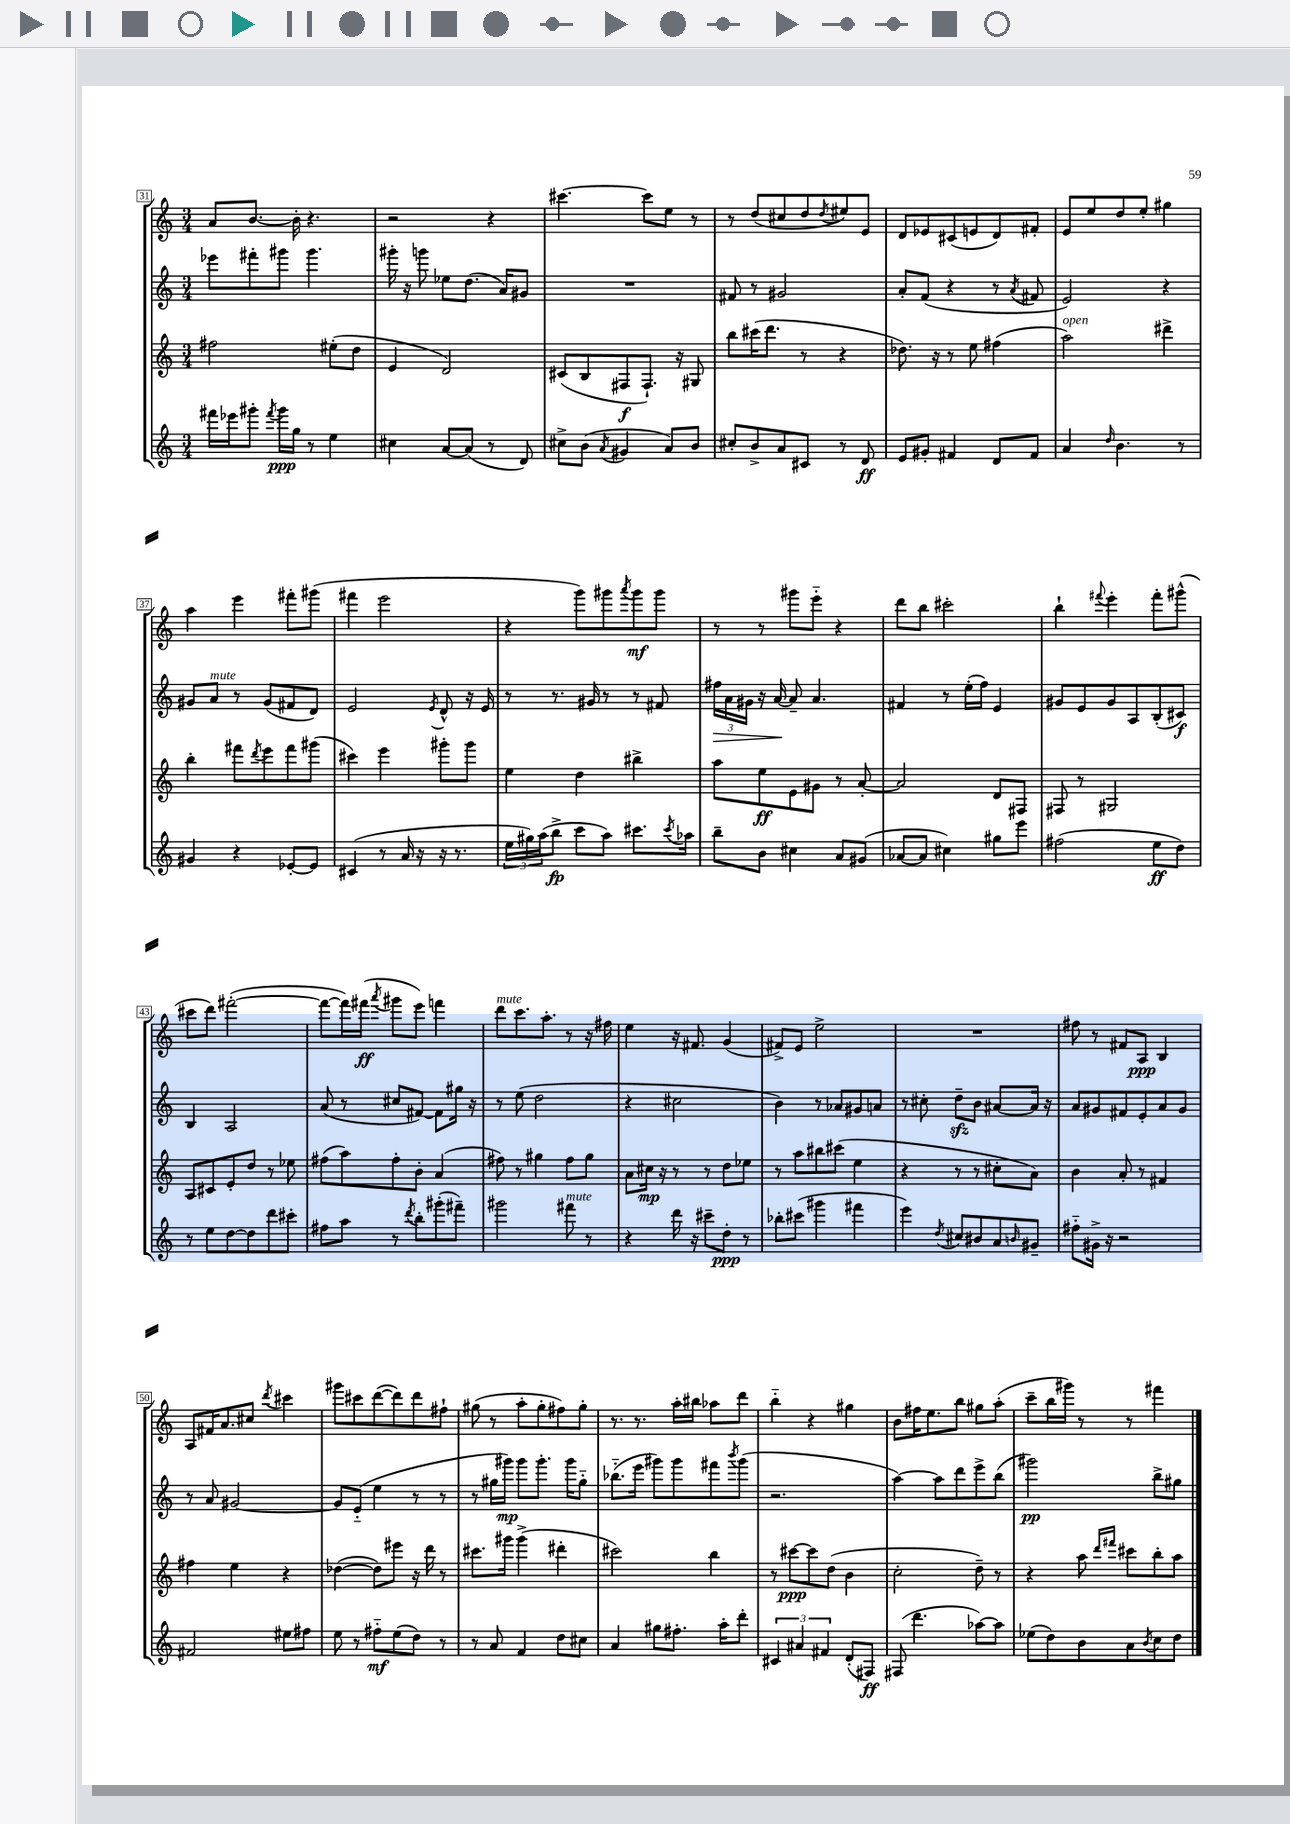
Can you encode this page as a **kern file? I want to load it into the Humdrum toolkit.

**kern	**dynam	**kern	**dynam	**kern	**dynam	**kern	**dynam
*part4	*part4	*part3	*part3	*part2	*part2	*part1	*part1
*staff4	*staff4	*staff3	*staff3	*staff2	*staff2	*staff1	*staff1
*clefG2	*	*clefG2	*	*clefG2	*	*clefG2	*
*k[]	*	*k[]	*	*k[]	*	*k[]	*
*M3/4	*	*M3/4	*	*M3/4	*	*M3/4	*
=31	=31	=31	=31	=31	=31	=31	=31
16fff#X\LL	.	2ff#X\	.	8eee-X\L	.	8a/L	.
16eee-X\J	.	.	.	.	.	.	.
8ggg#X'\J	.	.	.	8fff#X'\	.	[8.b/J	.
8qfff#/	.	.	.	.	.	.	.
16ggg#\LL	ppp	.	.	8ggg#X\J	.	.	.
16gg\JJ	.	.	.	.	.	16b'\]	.
8r	.	.	.	4.ggg#\	.	4.r	.
4ee\	.	(8ee#X'\L	.	.	.	.	.
.	.	8dd\J	.	.	.	.	.
=32	=32	=32	=32	=32	=32	=32	=32
4cc#X\	.	4e/	.	16ggg#X'\	.	2r	.
.	.	.	.	16r	.	.	.
.	.	.	.	8gggn\	.	.	.
[8a/L	.	2d/)	.	8ee-X\L	.	.	.
(8a/J]	.	.	.	(8.dd\J	.	.	.
8r	.	.	.	.	.	4r	.
.	.	.	.	16a/KL)	.	.	.
8d/)	.	.	.	8g#X/J	.	.	.
=33	=33	=33	=33	=33	=33	=33	=33
8cc#X^\L	.	(8c#X/L	.	2.r	.	[4.ccc#X\	.
(8b\J	.	8B/	.	.	.	.	.
8qa/	.	.	.	.	.	.	.
4g#X/	.	8F#X/	f	.	.	.	.
.	.	8.F#`/J)	.	.	.	8ccc#\L]	.
8a/L)	.	.	.	.	.	8ee\J	.
.	.	16r	.	.	.	.	.
8b/J	.	8G#X/	.	.	.	8r	.
=34	=34	=34	=34	=34	=34	=34	=34
8cc#X'/L	.	8bb\L	.	8f#X/	.	8r	.
8b^/	.	(16ccc#X\K	.	8r	.	(8dd/L	.
.	.	8.ddd\J	.	.	.	.	.
8a/	.	.	.	2g#X/	.	8cc#X/	.
8c#X/J	.	8r	.	.	.	8dd/	.
.	.	.	.	.	.	8qdd/	.
8r	.	4r	.	.	.	8ee#X/)	.
8d/	ff	.	.	.	.	8e/J	.
=35	=35	=35	=35	=35	=35	=35	=35
8e/L	.	8.dd-X\)	.	8a'/L	.	8d/L	.
8g#X'/J	.	.	.	(8f/J	.	8e-X/	.
.	.	16r	.	.	.	.	.
4f#X/	.	8r	.	4r	.	(8c#X/	.
.	.	8ee\	.	.	.	8en/	.
8d/L	.	(4ff#X\	.	8r	.	8d/)	.
.	.	.	.	8qa/	.	.	.
8f#/J	.	.	.	8f#X/	.	8f#X'/J	.
=36	=36	=36	=36	=36	=36	=36	=36
!	!	!LO:TX:a:i:t=open	!	!	!	!	!
4a/	.	2aa\)	.	2e/)	.	8e/L	.
.	.	.	.	.	.	8ee/	.
16qqdd/	.	.	.	.	.	.	.
4.b\	.	.	.	.	.	8dd/	.
.	.	.	.	.	.	8ee'/J	.
.	.	4ddd#X^\	.	4r	.	4gg#X\	.
8r	.	.	.	.	.	.	.
!!LO:LB:g=z
=37	=37	=37	=37	=37	=37	=37	=37
4g#X/	.	4bb'\	.	8g#X/L	.	4aa\	.
!	!	!	!	!LO:TX:a:i:t=mute	!	!	!
.	.	.	.	8a/J	.	.	.
4r	.	8fff#X\L	.	8r	.	4eee\	.
.	.	8qddd/	.	.	.	.	.
.	.	8eee\	.	(8g#/L	.	.	.
[8e-X'/L	.	8fff#\	.	8f#X/	.	8fff#X'\L	.
8e-/J]	.	(8ggg#X\J	.	8d/J)	.	(8ggg#X\J	.
=38	=38	=38	=38	=38	=38	=38	=38
(4c#X/	.	4ccc#X\)	.	2e/	.	4fff#X\	.
8r	.	4eee\	.	.	.	2eee\	.
16a/	.	.	.	.	.	.	.
16r	.	.	.	.	.	.	.
.	.	.	.	8qe/	.	.	.
16r	.	8ggg#X'\L	.	8d^^/	.	.	.
8.r	.	.	.	.	.	.	.
.	.	8ggg#\J	.	16r	.	.	.
.	.	.	.	16e/	.	.	.
=39	=39	=39	=39	=39	=39	=39	=39
24ee\LL	.	4ee\	.	8r	.	4r	.
24gg#X\)	.	.	.	.	.	.	.
(24aa\J	.	.	.	.	.	.	.
8bb^\J	fp	.	.	8.r	.	.	.
8ccc\L	.	4dd\	.	.	.	8ggg\L)	.
.	.	.	.	16g#X/	.	.	.
8aa\J)	.	.	.	8r	.	8ggg#X\	.
.	.	.	.	.	.	8qaaa/	.
8.ccc#X\L	.	4bb#X^\	.	8r	.	8ggg#\	mf
.	.	.	.	8f#X/	.	8ggg#\J	.
8qccc#/	.	.	.	.	.	.	.
16aa-X\Jk	.	.	.	.	.	.	.
=40	=40	=40	=40	=40	=40	=40	=40
!	!	!	!	!	!LO:HP:b	!	!
8bb~\L	.	8aa\L	.	24ff#X\LL	>	8r	.
.	.	.	.	24a\	.	.	.
.	.	.	.	24g#X\JJ	.	.	.
8b\J	.	8ee\	ff	16r	.	8r	.
.	.	.	.	[16a/	.	.	.
4cc#X\	.	8e\	.	8a~/]	]	8ggg#X\L	.
.	.	8g#X\J	.	4.a/	.	8eee\J	.
8a/L	.	8r	.	.	.	4r	.
(8g#X/J	.	[8a'/	.	.	.	.	.
=41	=41	=41	=41	=41	=41	=41	=41
[8a-X/L	.	2a/]	.	4f#X/	.	8ddd\L	.
8a-/J]	.	.	.	.	.	8bb\J	.
4cc#X\)	.	.	.	8r	.	2ccc#X'\	.
.	.	.	.	(16ee'\LL	.	.	.
.	.	.	.	16ff\JJ)	.	.	.
8gg#X\L	.	8d/L	.	4e/	.	.	.
8eee\J	.	8F#X/J	.	.	.	.	.
=42	=42	=42	=42	=42	=42	=42	=42
(2ff#X\	.	8F#X/	.	8g#X/L	.	4bb`\	.
.	.	8r	.	8e/	.	.	.
.	.	.	.	.	.	8qqfff#X/	.
.	.	2G#X/	.	8g#/	.	4eee'\	.
.	.	.	.	8A/	.	.	.
8ee\L	ff	.	.	(8B'/	.	8fff#'\L	.
8dd\J)	.	.	.	8c#X/J)	f	(8ggg#X^^\J	.
!!LO:LB:g=z
=43	=43	=43	=43	=43	=43	=43	=43
8r	.	8A/L	.	4B/	.	8ccc#X\L	.
8ee\L	.	8c#X/	.	.	.	8ddd\J)	.
[8dd\	.	8e'/	.	2A/	.	([2fff#X'\	.
8dd\]	.	8dd/J	.	.	.	.	.
8ddd\	.	8r	.	.	.	.	.
8ccc#X'\J	.	8ee-X\	.	.	.	.	.
=44	=44	=44	=44	=44	=44	=44	=44
8ff#X\L	.	(8ff#X\L	.	(8a/	.	8fff#\L_	.
8aa\J	.	8aa\)	.	8r	.	16fff#\L])	.
.	.	.	.	.	.	(16fff#X\JJ	ff
.	.	.	.	.	.	8qaaa/	.
8r	.	8ff#'\	.	8cc#X/L	.	8ggg#X\L	.
8qddd/	.	.	.	.	.	.	.
8bb'\L	.	8b'\J	.	[8f#X/J)	.	8eee\J)	.
(8ggg#X'\	.	(4a/	.	8f#\L]	.	4fffn\	.
8fff#X~\J)	.	.	.	16gg#X\Jk	.	.	.
.	.	.	.	16r	.	.	.
=45	=45	=45	=45	=45	=45	=45	=45
!	!	!	!	!	!	!LO:TX:a:i:t=mute	!
2ggg#X\	.	8ff#X\)	.	8r	.	8ddd\L	.
.	.	8r	.	(8ee\	.	8.ccc\	.
.	.	4gg#X\	.	2dd\	.	.	.
.	.	.	.	.	.	8.aa'\J	.
!LO:TX:a:i:t=mute	!	!	!	!	!	!	!
8fff#X\	.	8ff#\L	.	.	.	8r	.
8r	.	8gg#\J	.	.	.	16r	.
.	.	.	.	.	.	16ff#X\	.
=46	=46	=46	=46	=46	=46	=46	=46
4r	.	8a\L	.	4r	.	4ee\	.
.	.	16cc#X\Jk	mp	.	.	.	.
.	.	16r	.	.	.	.	.
16ddd\	.	8r	.	2cc#X\	.	16r	.
16r	.	.	.	.	.	8.f#X/	.
8ccc#X~\L	.	8r	.	.	.	.	.
8dd'\J	ppp	8dd\L	.	.	.	(4g/	.
8r	.	8ee-X\J	.	.	.	.	.
=47	=47	=47	=47	=47	=47	=47	=47
8bb-X'\L	.	8r	.	4b\)	.	8f#X^/L)	.
(8ccc#X\J	.	8aa\L	.	.	.	8e/J	.
4ggg#X\	.	8bb#X\	.	8r	.	2ee^\	.
.	.	(8ccc#X\J	.	8a-X/L	.	.	.
4fff#X\	.	4ee\	.	8g#X/	.	.	.
.	.	.	.	8an/J	.	.	.
=48	=48	=48	=48	=48	=48	=48	=48
4eee\)	.	4r	.	8r	.	2.r	.
.	.	.	.	8cc#X'\	.	.	.
8qdd/	.	.	.	.	.	.	.
8cc#X/L	.	8r	.	8ddzz~\L	.	.	.
8b#X/	.	8r	.	8b\J	.	.	.
8a/	.	8cc#X'\L	.	[8a#X/L	.	.	.
16qqbn/	.	.	.	.	.	.	.
8g#X~/J	.	8a\J)	.	16a#/Jk]	.	.	.
.	.	.	.	16r	.	.	.
=49	=49	=49	=49	=49	=49	=49	=49
8ff#X\L	.	4b\	.	8a/L	.	8ff#X\	.
16g#X^\Jk	.	.	.	8g#X/	.	8r	.
16r	.	.	.	.	.	.	.
2r	.	8a'/	.	8f#X/	.	8f#X/L	.
.	.	8r	.	8e'/	.	8A/J	ppp
.	.	4f#X/	.	8a/	.	4B/	.
.	.	.	.	8g#/J	.	.	.
!!LO:LB:g=z
=50	=50	=50	=50	=50	=50	=50	=50
2f#X/	.	4ff#X\	.	8r	.	8A/L	.
.	.	.	.	8a/	.	16f#X/K	.
.	.	.	.	.	.	8.a/	.
.	.	4ee\	.	[2g#X/	.	.	.
.	.	.	.	.	.	8cc#X/J	.
.	.	.	.	.	.	8qddd/	.
8ee#X\L	.	4r	.	.	.	4ccc#X\	.
8ff#X\J	.	.	.	.	.	.	.
=51	=51	=51	=51	=51	=51	=51	=51
8ee\	.	([4dd-X\	.	8g#/L]	.	8ggg#X\L	.
8r	.	.	.	(8e/J	.	8ccc#X\	.
8ff#X\L	mf	8dd-\L])	.	4ee\	.	([8ddd\	.
(8ee\	.	8eee#X\J	.	.	.	8ddd\])	.
8dd\J)	.	16r	.	8r	.	8ddd\	.
.	.	16ddd\	.	.	.	.	.
8r	.	8r	.	8r	.	8ff#X`\J	.
=52	=52	=52	=52	=52	=52	=52	=52
8r	.	8.ccc#X\L	.	8r	.	(8gg#X\	.
8a/	.	.	.	16gg#X\LL	.	8r	.
.	.	16ggg#X\Jk	.	16ggg#X\JJ)	mp	.	.
4f/	.	(4ggg#^\	.	8ggg#\L	.	8aa'\L	.
.	.	.	.	8.ggg#'\J	.	8gg#'\	.
8dd\L	.	4ddd#X'\	.	.	.	8ff#X\)	.
.	.	.	.	16ggg#\KL	.	.	.
8cc#X\J	.	.	.	8gg#\J	.	8gg#'\J	.
=53	=53	=53	=53	=53	=53	=53	=53
4a/	.	2ccc#X\)	.	(8.bb-X\L	.	8.r	.
.	.	.	.	16eee\Jk	.	8.r	.
8gg#X\L	.	.	.	8ggg#X\L)	.	.	.
8.ff#X'\J	.	.	.	8ggg#\	.	16aa'\LL	.
.	.	.	.	.	.	16bb#X\JJ	.
.	.	4bb\	.	8fff#X\	.	8aa-X\L	.
16aa'\KL	.	.	.	.	.	.	.
.	.	.	.	8qbbb/	.	.	.
8ddd'\J	.	.	.	(8ggg#\J	.	8ddd\J	.
=54	=54	=54	=54	=54	=54	=54	=54
6c#X/	.	8r	.	2.r	.	4bb\	.
.	.	[8ccc#X\L	ppp	.	.	.	.
6a#X/	.	.	.	.	.	.	.
.	.	8ccc#\]	.	.	.	4r	.
6f#X/	.	.	.	.	.	.	.
.	.	(8dd\J	.	.	.	.	.
(8d'/L	.	4b\	.	.	.	4gg#X\	.
8F#X/J)	ff	.	.	.	.	.	.
=55	=55	=55	=55	=55	=55	=55	=55
(8F#X/	.	2cc'\	.	[4aa\)	.	8b\L	.
4.ddd\	.	.	.	.	.	16ff#X\K	.
.	.	.	.	.	.	8.ee\	.
.	.	.	.	8aa\L]	.	.	.
.	.	.	.	8ddd\	.	8bb\J	.
[8aa-X\L)	.	8dd~\)	.	8eee^\	.	8gg#X\L	.
8aa-\J]	.	8r	.	(8bb\J	.	(8aa'\J	.
=56	=56	=56	=56	=56	=56	=56	=56
(8ee-X\L	.	4r	.	2ggg#X\)	pp	8ccc~\L	.
8dd\)	.	.	.	.	.	16bb\L	.
.	.	.	.	.	.	16ggg#X\JJ)	.
8b\	.	8aa\	.	.	.	8r	.
.	.	16qqddd/LL	.	.	.	.	.
.	.	16qqfff#X/JJ	.	.	.	.	.
8a\	.	8ccc#X\L	.	.	.	8r	.
8qb/	.	.	.	.	.	.	.
8cc\	.	8bb'\	.	8bb^\L	.	4fff#X\	.
8dd\J	.	8aa\J	.	8gg#X\J	.	.	.
==	==	==	==	==	==	==	==
*-	*-	*-	*-	*-	*-	*-	*-
